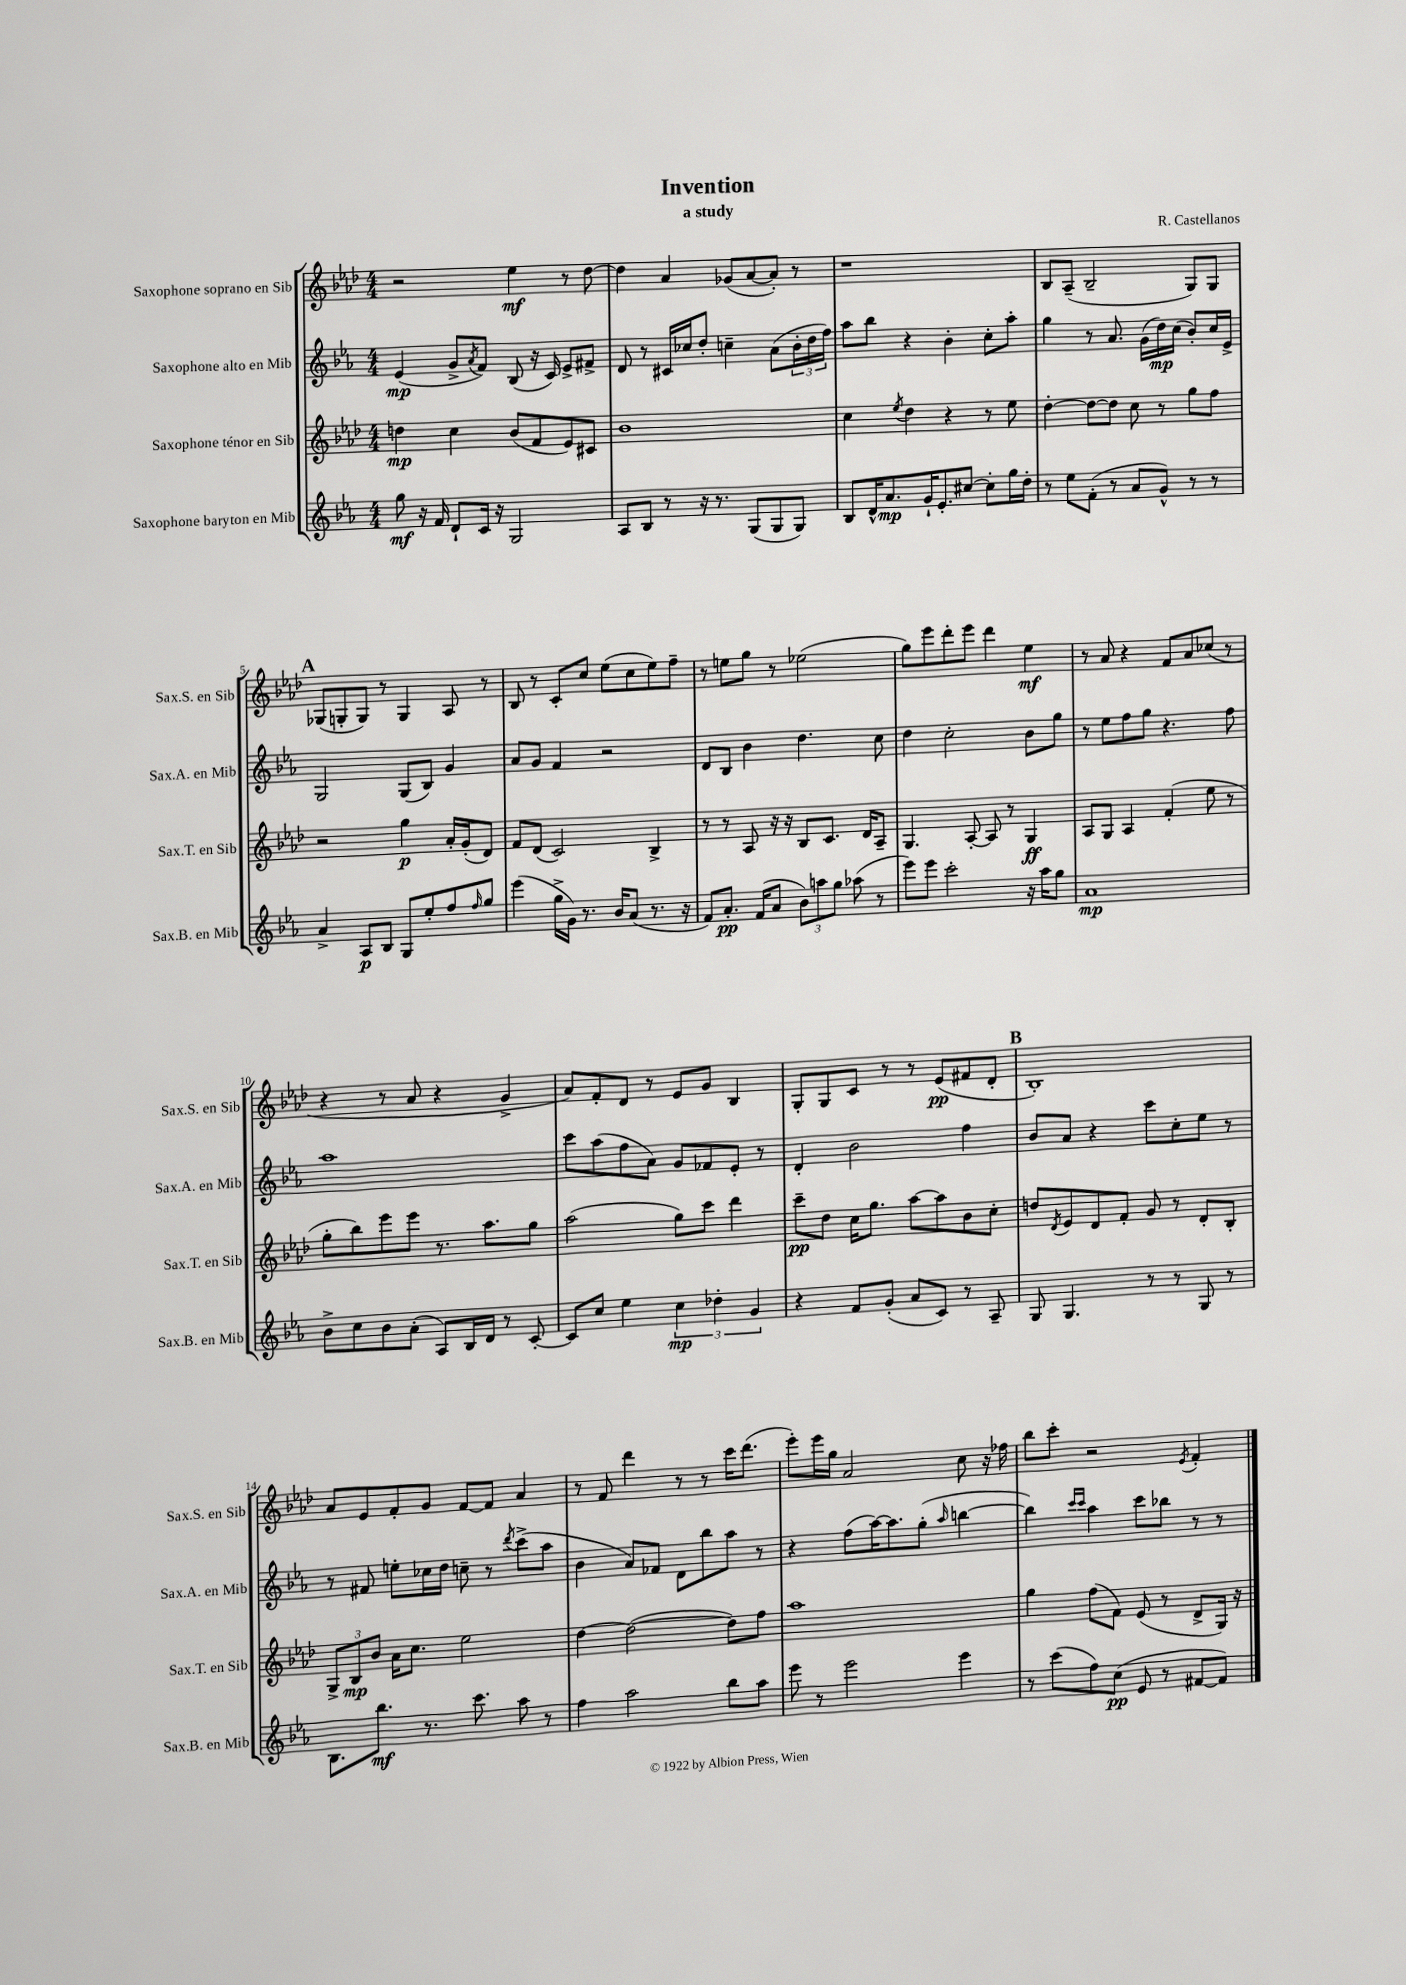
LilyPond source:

\header { title = "Invention" composer = "R. Castellanos" subtitle = "a study" }
<<
\new StaffGroup <<
\new Staff = "s0" \with { instrumentName = "Saxophone soprano en Sib" shortInstrumentName = "Sax.S. en Sib" } {
    \clef treble \key aes \major \numericTimeSignature \time 4/4
    r2 ees''4\mf r8 des''8~ |
    des''4 aes'4 ges'8( aes'8~ aes'8-.) r8 |
    r1 |
    bes8 aes8--( bes2-- g8) g8 |
    \mark \markup { \bold "A" } ges8( g8-. g8) r8 g4 aes8 r8 |
    bes8 r8 c'8-. c''8 ees''8( c''8 ees''8) f''8-- |
    r8 e''8 g''8 r8 ees''2( |
    g''8) ees'''8 des'''8-. ees'''8 des'''4 ees''4\mf |
    r8 aes'8 r4 f'8 aes'8 ces''8( r8 |
    r4 r8 aes'8 r4 g'4-> |
    aes'8) f'8-. des'8 r8 ees'8 g'8 bes4 |
    g8-. g8 c'8 r8 r8 ees'8\pp( fis'8 des'8-. |
    \mark \markup { \bold "B" } bes1-.) |
    aes'8 ees'8 f'8-. g'8 f'8~ f'8 aes'4 |
    r8 f'8 des'''4 r8 r8 c'''16 des'''8.( |
    ees'''8-.) ees'''16 g''16 aes'2 c''8 r16 fes''16 |
    bes''8 c'''8-. r2 \acciaccatura { ees'8 } f'4-. \bar "|." |
}
\new Staff = "s1" \with { instrumentName = "Saxophone alto en Mib" shortInstrumentName = "Sax.A. en Mib" } {
    \clef treble \key ees \major \numericTimeSignature \time 4/4
    ees'4\mp( g'8-> \acciaccatura { aes'8 } f'8) bes8( r16 c'16) ees'8-> fis'8-> |
    d'8 r8 cis'16 ces''16 d''8-. c''4-- aes'8( \tuplet 3/2 { bes'16-. d''16 f''16) } |
    aes''8 bes''8 r4 bes'4-. c''8-. aes''8-. |
    g''4 r8 aes'8. g'16( d''16\mp) c''16( bes'8-.) c''16 ees'16-> |
    \mark \markup { \bold "A" } g2 g8( bes8) g'4 |
    aes'8 g'8 f'4 r2 |
    d'8 bes8 bes'4 d''4. c''8 |
    d''4 c''2-. bes'8 g''8 |
    r8 ees''8 f''8 g''8 r4. f''8 |
    aes''1 |
    c'''8 aes''8( f''8 aes'8) g'8 fes'8 ees'8-. r8 |
    d'4-. bes'2 f''4 |
    \mark \markup { \bold "B" } bes'8 aes'8 r4 c'''8 c''8-. ees''8 r8 |
    r8 fis'8 e''8-. ces''16 d''16 c''8-- r8 \acciaccatura { d'''8 } c'''8->( aes''8 |
    bes'4 aes'8) fes'8 d'8 bes''8 aes''8 r8 |
    r4 f''8( aes''16~) aes''8. g''8-.( \grace { aes''16 } b''4~ |
    b''4) \grace { c'''16 c'''16 } aes''4 c'''8 bes''8 r8 r8 \bar "|." |
}
\new Staff = "s2" \with { instrumentName = "Saxophone ténor en Sib" shortInstrumentName = "Sax.T. en Sib" } {
    \clef treble \key aes \major \numericTimeSignature \time 4/4
    d''4\mp c''4 bes'8( f'8 ees'8) cis'8 |
    bes'1 |
    c''4 \acciaccatura { ees''8 } des''4 r4 r8 ees''8 |
    des''4~-. des''8~ des''8 c''8 r8 g''8 f''8 |
    \mark \markup { \bold "A" } r2 g''4\p aes'16-. g'16-.( des'8) |
    f'8 des'8( c'2) bes4-> |
    r8 r8 aes8 r16 r16 bes8 c'8. des'16 aes8-- |
    g4. aes8~-. aes8 r8 g4\ff |
    aes8 g8 aes4 f'4-.( ees''8 r8 |
    g''8-. bes''8) ees'''8 ees'''8 r8. aes''8. g''8 |
    aes''2( g''8) c'''8 des'''4 |
    c'''8--\pp des''8 c''16 g''8. aes''8~ aes''8 bes'8 c''8-. |
    \mark \markup { \bold "B" } d''8 \acciaccatura { des'8 } ees'8 des'8 f'8-. g'8 r8 des'8-. bes8-. |
    \tuplet 3/2 { g8-> bes8\mp bes'8 } aes'16 c''8. ees''2 |
    des''4~ des''2~( des''8) f''8 |
    aes''1 |
    g''4 f''8( f'8) ees'8( r8 des'8-> g16) r16 \bar "|." |
}
\new Staff = "s3" \with { instrumentName = "Saxophone baryton en Mib" shortInstrumentName = "Sax.B. en Mib" } {
    \clef treble \key ees \major \numericTimeSignature \time 4/4
    g''8\mf r16 f'16 d'8-! c'16 r16 g2 |
    aes8 bes8 r8 r16 r8. g8( g8 g8) |
    bes8 d'16-^ aes'8.\mp g'16-! ees'8.-. cis''8~ cis''8-. g''16 d''16-. |
    r8 ees''8 f'8-.( r8 aes'8 g'8-^) r8 r8 |
    \mark \markup { \bold "A" } aes'4-> aes8\p bes8 g8 ees''8-. f''8 \grace { f''16 } g''8 |
    ees'''4( g''16-> g'16) r8. bes'16 aes'8( r8. r16 |
    f'8) aes'8.-.\pp f'16( aes'8 \tuplet 3/2 { bes'8) a''8 g''8 } aes''8( r8 |
    ees'''8) ees'''8 c'''2-. r16 aes''16 g''8 |
    aes'1\mp |
    bes'8-> c''8 bes'8 aes'8-.( aes8) bes16 d'16 r8 c'8~-. |
    c'8 c''8 ees''4 \tuplet 3/2 { c''4\mp des''4-. g'4 } |
    r4 f'8 g'8-.( aes'8 c'8) r8 aes8-- |
    \mark \markup { \bold "B" } g8 g4. r8 r8 g8 r8 |
    bes8. bes''8.\mf r8. c'''8. aes''8 r8 |
    f''4 aes''2 bes''8 aes''8 |
    ees'''8 r8 ees'''2 ees'''4 |
    r8 c'''8( f''8) c''8\pp( ees'8 r8 fis'8~ fis'8) \bar "|." |
}
>>
>>
